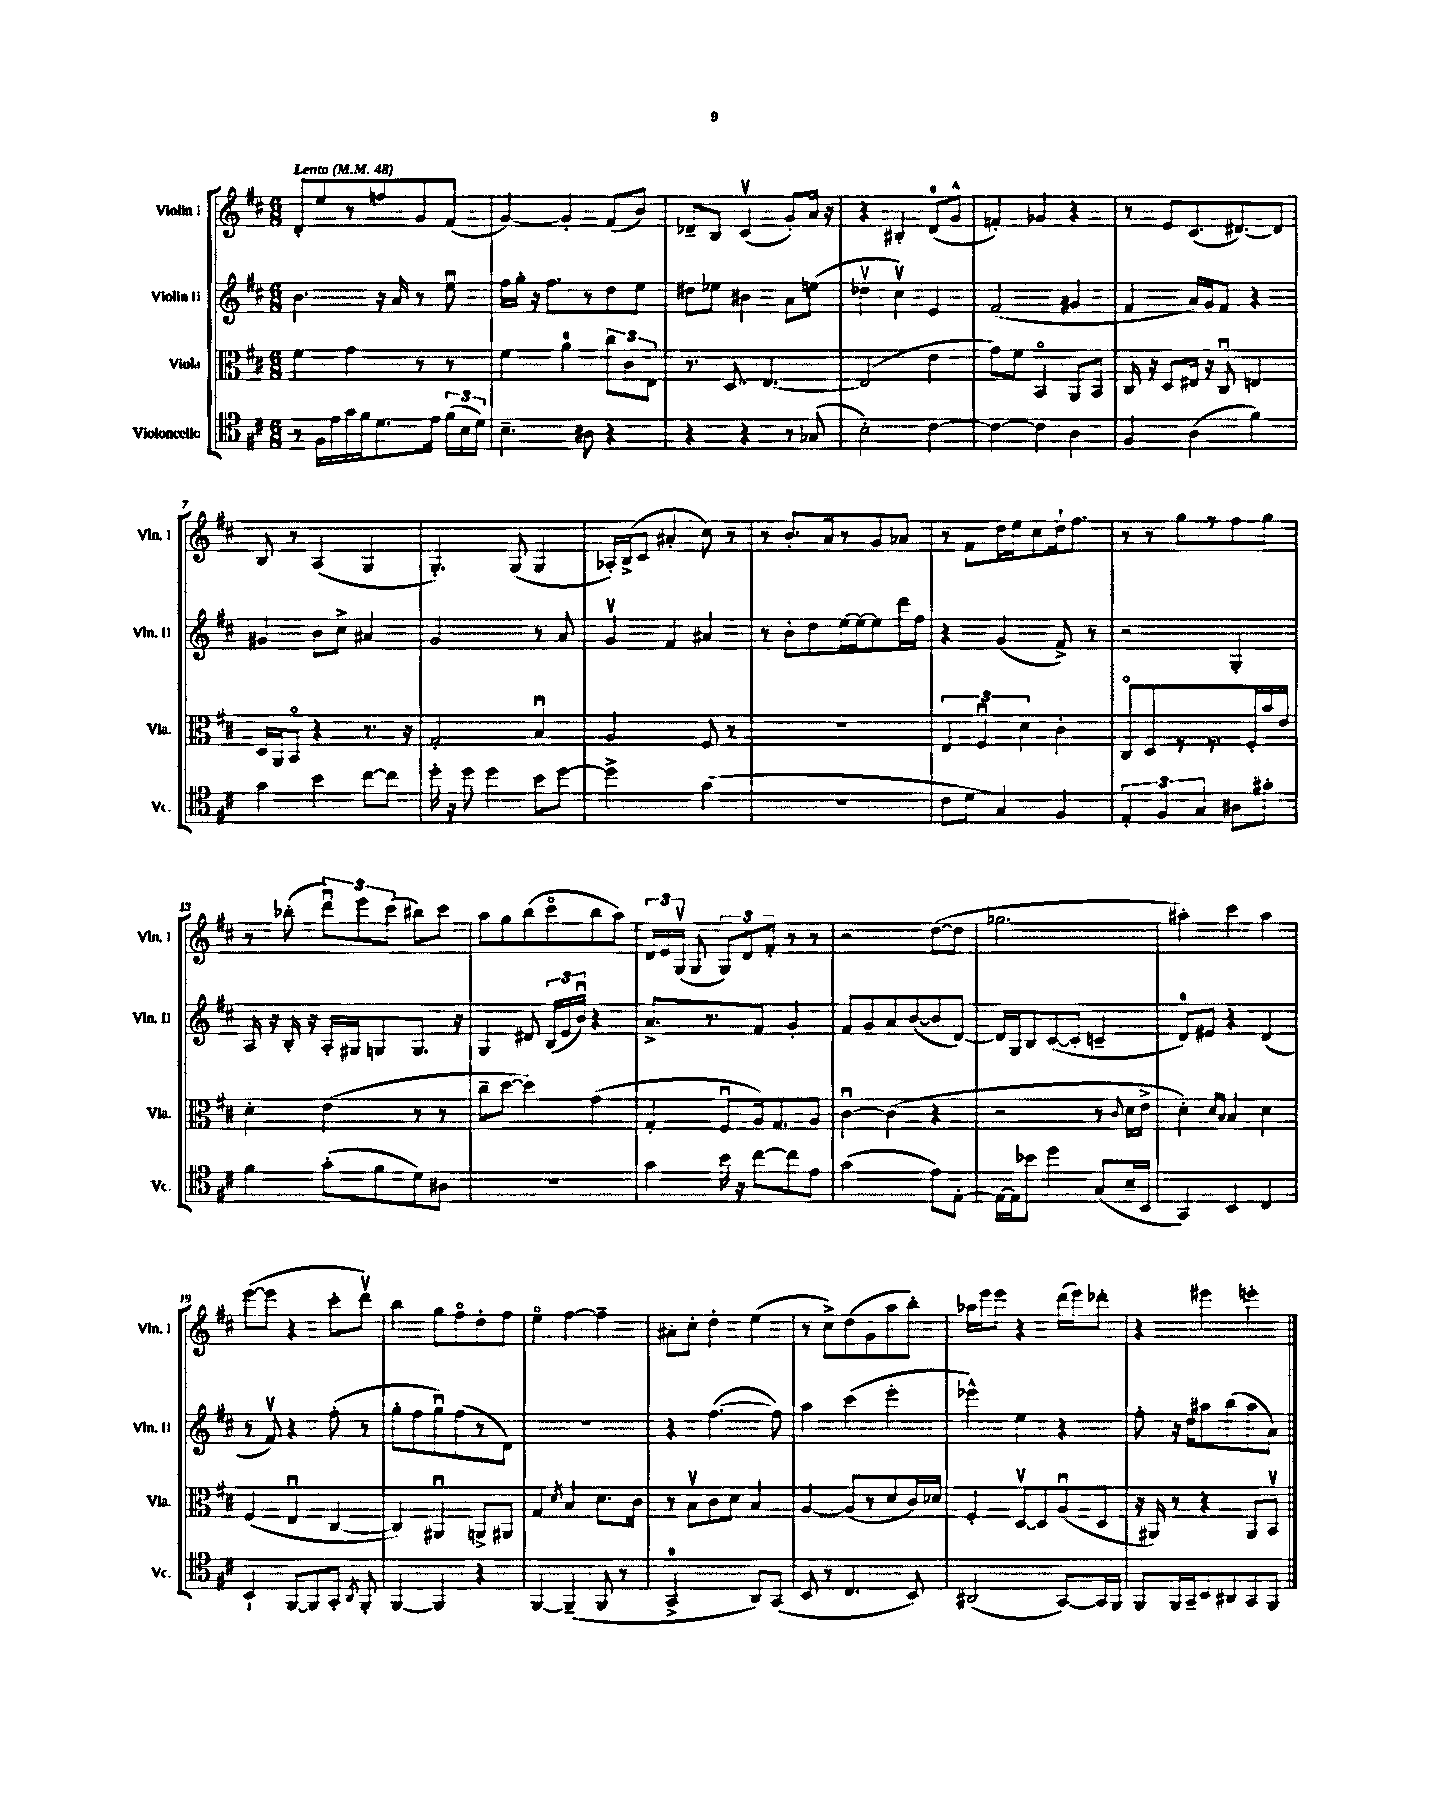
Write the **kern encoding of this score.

**kern	**kern	**kern	**kern
*part4	*part3	*part2	*part1
*staff4	*staff3	*staff2	*staff1
*I"Violoncello	*I"Viola	*I"Violin II	*I"Violin I
*I'Vc.	*I'Vla.	*I'Vln. II	*I'Vln. I
*clefC4	*clefC3	*clefG2	*clefG2
*k[f#c#]	*k[f#c#]	*k[f#c#]	*k[f#c#]
*M6/8	*M6/8	*M6/8	*M6/8
*MM48	*MM48	*MM48	*MM48
=1	=1	=1	=1
!	!	!	!LO:TX:a:B:t=Lento
8r	4f#\	4.b\	8d'/L
16F#\LL	.	.	8ee/
16e\	.	.	.
16g\	4g\	.	8r
16f#\J	.	.	.
8.d\	.	16r	8ffn/
.	.	16a/	.
.	8r	8r	8g/
16e\Jk	.	.	.
(24f#\LL	8r	8eeu\	(8f#/J
24B\	.	.	.
24d\JJ)	.	.	.
=2	=2	=2	=2
4.B~\	4f#\	16ff#\LL	[4g/)
.	.	16gg'\JJ	.
.	.	16r	.
.	.	8.ff#\L	.
.	4a\	.	4g'/]
8A#X\	.	8r	.
4r	12cc#\L	8dd\	(8f#/L
.	12c#\	.	.
.	.	8ee\J	8b/J)
.	12E\J	.	.
=3	=3	=3	=3
4r	8.r	8dd#X\L	8d-X~/L
.	.	8ee-X\J	8B/J
.	8.D/	.	.
4r	.	4b#X\	(4c#v/
.	[4.E/	.	.
8r	.	8a\L	8g'/L)
(8G-X/	.	(8een\J	16a/Jk
.	.	.	16r
=4	=4	=4	=4
2B'\)	(2E/]	4dd-Xv\	4r
.	.	4cc#v\)	4B#X'/
[4c#\	4e\	4e/	(8d/L
.	.	.	8g^^/J
=5	=5	=5	=5
4c#\_	8g\L)	(2f#/	4fn'/)
.	8f#\J	.	.
4c#\]	4BB/	.	4g-X/
4A\	8AA/L	4g#X/	4r
.	8BB/J	.	.
=6	=6	=6	=6
4F#/	16C#/	4f#/	8r
.	16r	.	.
.	8D/L	.	8e/L
(4A\	16E#X/Jk	16a/LL)	(8.c#/
.	16r	16g/J	.
.	8C#u/	8f#/J	.
.	.	.	[8.d#X/)
4f#\)	4En/	4r	.
.	.	.	8d#/J]
!!LO:LB:g=z
=7	=7	=7	=7
4g\	16D/LL	4g#X/	8B/
.	16AA/J	.	.
.	8BB/J	.	8r
4b\	4r	8b\L	(4A/
.	.	8cc#^\J	.
[8cc#\L	8.r	4a#X/	4G/
8cc#\J]	.	.	.
.	16r	.	.
=8	=8	=8	=8
16dd'\	2G'/	2g/	4.G'/)
16r	.	.	.
8dd\	.	.	.
4dd\	.	.	.
.	.	.	(8G/
8b\L	4Bu/	8r	4G/
[8dd\J	.	8a/	.
=9	=9	=9	=9
2dd^\]	2A/	4gv/	16A-X'/LL)
.	.	.	(16B^/J
.	.	.	8c#/J
.	.	4f#/	4a#X'/
(4g\	8F#/	4a#X/	8cc#\)
.	8r	.	8r
=10	=10	=10	=10
2.r	2.r	8r	8r
.	.	8b'\L	8.b'/L
.	.	8dd\	.
.	.	.	16a/k
.	.	[16ee\L	8r
.	.	16ee\J_	.
.	.	8ee\]	8g/
.	.	16ddd\L	8a-X/J
.	.	16ff#\JJ	.
=11	=11	=11	=11
8c#\L	6E/	4r	8r
8d\J	.	.	8f#\L
.	6F#u/	.	.
4G/)	.	(4g/	16dd\L
.	.	.	16ee\J
.	6d\	.	.
.	.	.	8cc#\
4F#/	4c#'\	8f#^/)	16dd`\k
.	.	.	8.ff#\J
.	.	8r	.
=12	=12	=12	=12
6E'/	8C#/L	2r	8r
.	8D/	.	8r
6F#/	.	.	.
.	8r	.	8gg\L
6G/	.	.	.
.	8.r	.	8r
8A#X\L	.	4G'/	8ff#\
.	16F#'/L	.	.
8g#X'\J	16b/	.	8gg\J
.	16e/JJ	.	.
!!LO:LB:g=z
=13	=13	=13	=13
4f#\	4d'\	16A/	8r
.	.	16r	.
.	.	16B'/	(8bb-X'\
.	.	16r	.
(8g'\L	(4e\	16A'/LL	12dddu\L)
.	.	16G#X/J	.
.	.	.	12eee\
8f#\	.	8Gn/	.
.	.	.	(12ccc#\J
8d\)	8r	8.G/J	8bb#X\L)
8A#X\J	8r	.	8ccc#\J
.	.	16r	.
=14	=14	=14	=14
2.r	8cc#~\L	4G/	8aa\L
.	[8dd\J	.	8gg\
.	4dd\])	8d#X/	(8bb\
.	.	(24B/LL	8ccc#\
.	.	24e/	.
.	.	24bu/JJ)	.
.	(4g\	4r	8bb\
.	.	.	8aa\J)
=15	=15	=15	=15
4g\	4G'/	8.a^/L	24d/LL
.	.	.	24e/
.	.	.	(24Gv/JJ
.	.	.	8G/
.	.	8.r	.
16b\	8F#u/L	.	12G/L)
16r	.	.	.
.	.	.	12d/
[8cc#\L	16A/k)	8f#/J	.
.	.	.	12f#'/J
.	8.G/	.	.
8cc#\]	.	4g'/	8r
8e\J	8A/J	.	8r
=16	=16	=16	=16
(2g\	[4c#u\	8f#/L	2r
.	.	8g/	.
.	(4c#\]	8a/	.
.	.	([8b/	.
8e\L)	4r	8b/]	([8dd\L
[8E'\J	.	[8d/J)	8dd\J]
=17	=17	=17	=17
16E\LL_	2r	16d/LL]	2.gg-X\
16E\J]	.	16G/J	.
8b-X\J	.	8B/	.
4dd\	.	([8c#/	.
.	.	8c#'/J]	.
(8G/L	8r	4cn~/	.
.	8qqc#/	.	.
16B~/L	16d\LL	.	.
16BB/JJ	16e^\JJ	.	.
=18	=18	=18	=18
4GG/)	4d'\)	8d/L)	4aa#X'\)
.	.	8e#X/J	.
.	16qqd/LL	.	.
.	16qqB/JJ	.	.
4BB/	4B/	4r	4ccc#\
4C#/	4d\	(4d/	4aa#\
!!LO:LB:g=z
=19	=19	=19	=19
4BB`/	(4F#/	8r	([8eee\L
.	.	8f#v/)	8eee\J]
[8FF#/L	4Eu/	4r	4r
8FF#/]	.	.	.
8GG'/J	[4C#/	(8ff#'\	8ccc#'\L
8qAA/	.	.	.
8FF#'/	.	8r	8dddv\J)
=20	=20	=20	=20
[4FF#/	4C#/])	8gg'\L	4bb\
.	.	8ff#\	.
4FF#/]	4AA#Xu/	8ggu\)	8gg\L
.	.	(8ff#\	8ff#\
4r	8AAn^/L	8r	8dd'\
.	8AA#X/J	8d\J)	8ff#\J
=21	=21	=21	=21
[4FF#/	4G/	2.r	4ee\
.	8qd/	.	.
(4FF#~/]	4B/	.	[4ff#\
8FF#/	8.d\L	.	4ff#~\]
8r	.	.	.
.	16c#\Jk	.	.
=22	=22	=22	=22
2GG^/	8r	4r	8a#X'\L
.	8Bv\L	.	8cc#'\J
.	8c#\	([4.ff#\	4dd'\
.	8d\J	.	.
8AA/L)	4B/	.	(4ee\
(8GG/J	.	8ff#\])	.
=23	=23	=23	=23
8BB/	[4A/	4aa\	8r
8r	.	.	8cc#^\L)
4.C#/	(8A/L]	(4ccc#\	(8dd\
.	8r	.	8g\
.	8d/	4eee'\	8aa\
8BB/)	16c#/L)	.	8bb'\J)
.	16d-X/JJ	.	.
=24	=24	=24	=24
(2AA#X/	4F#'/	4eee-X^^\)	16aa-X\LL
.	.	.	16eee\J
.	.	.	8eee\J
.	[8Dv/L	4ee\	4r
.	8D/]	.	.
[8GG/L)	(8Au/	4r	(16ddd\LL
.	.	.	16eee\J)
16GG/L]	8D/J	.	8ddd-X'\J
16FF#/JJ	.	.	.
=25	=25	=25	=25
8FF#/L	16r	8ff#'\	4r
.	16AA#X/)	.	.
16FF#/L	8r	16r	.
16GG~/J	.	16dd\KL	.
8BB/	4r	8aa#X\	4eee#X\
8AA#X/	.	(8bb\	.
8GG/	8AA#/L	8aa#\	4eeen'\
8FF#/J	8BBv/J	8a\J)	.
==	==	==	==
*-	*-	*-	*-
